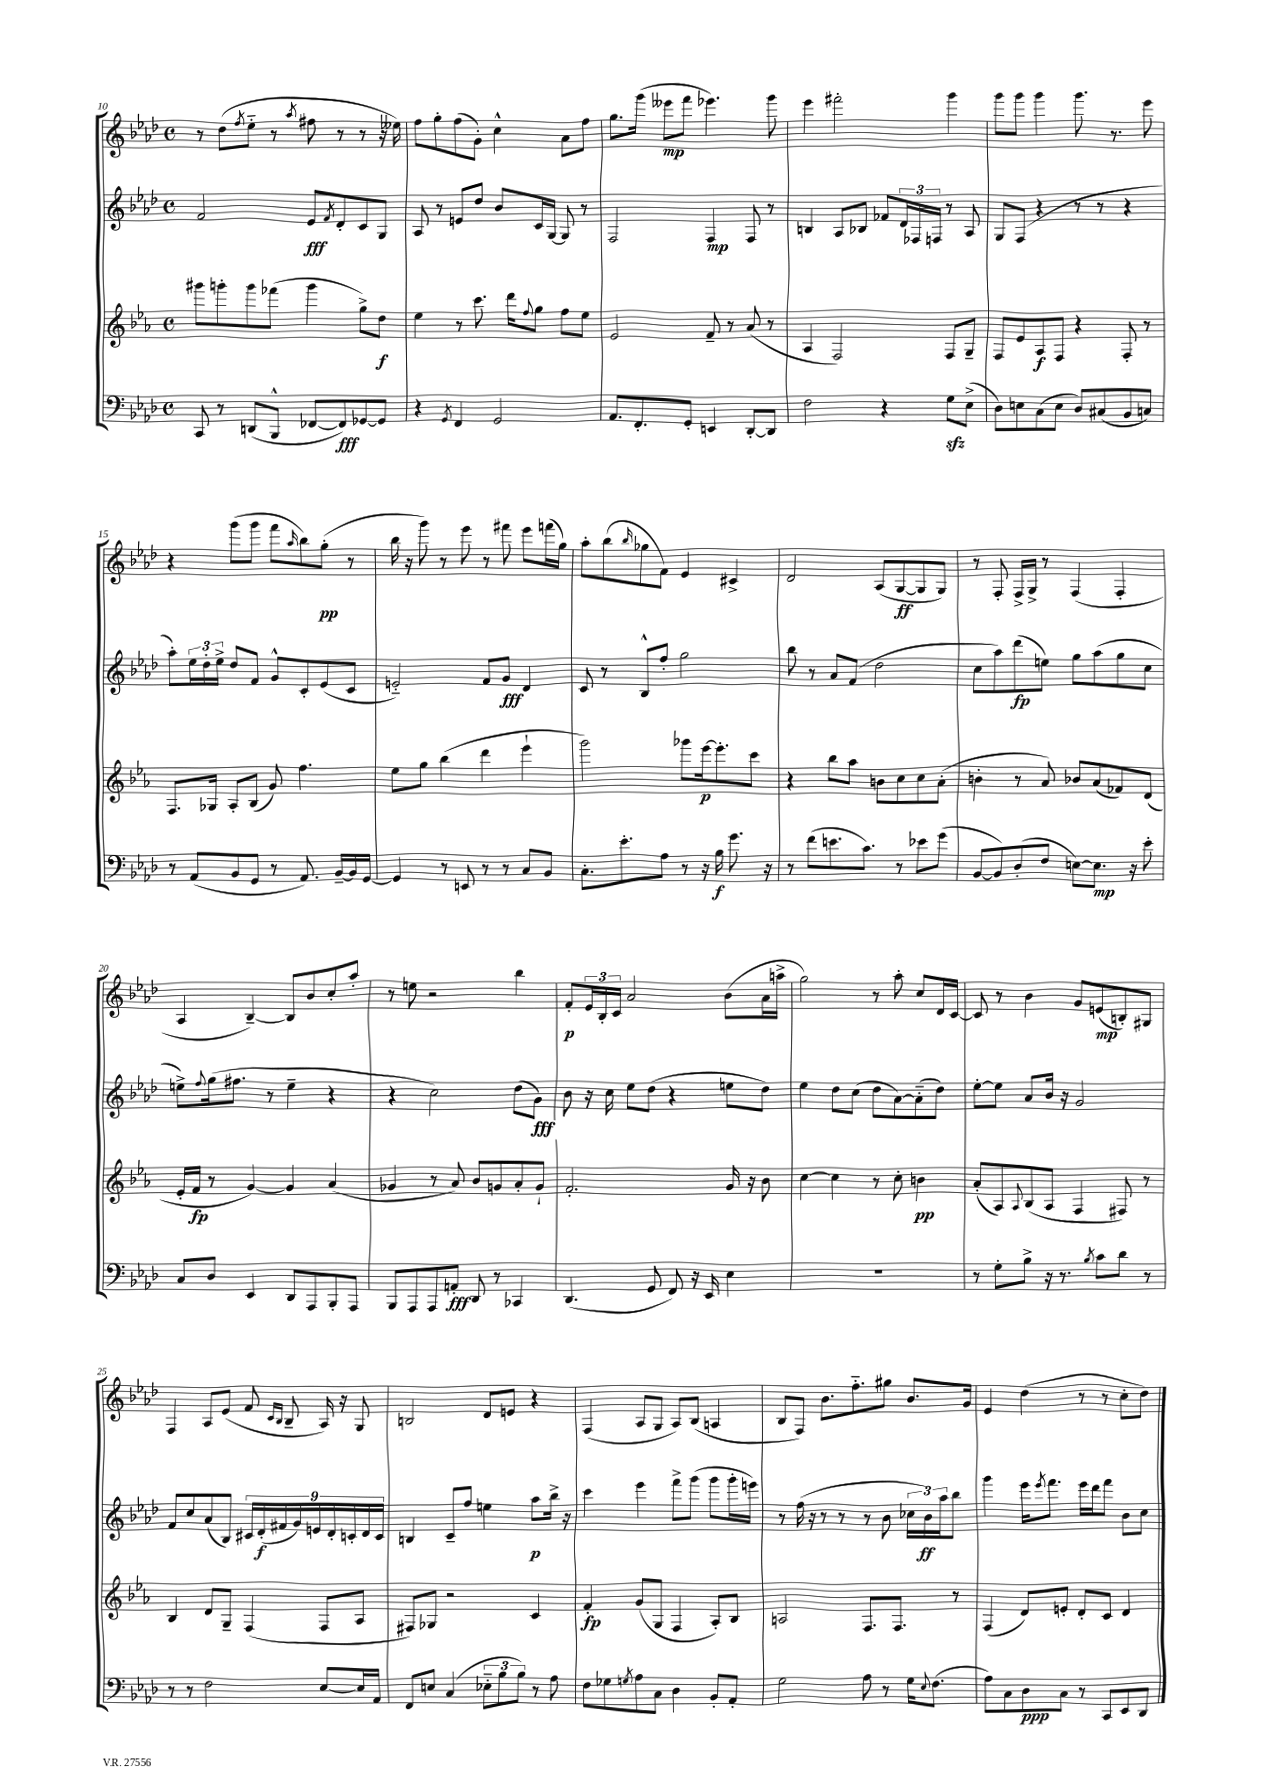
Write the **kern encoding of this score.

**kern	**kern	**kern	**kern
*staff4	*staff3	*staff2	*staff1
*clefF4	*clefG2	*clefG2	*clefG2
*k[b-e-a-d-]	*k[b-e-a-]	*k[b-e-a-d-]	*k[b-e-a-d-]
*M4/4	*M4/4	*M4/4	*M4/4
*met(c)	*met(c)	*met(c)	*met(c)
8CC/	8ggg#\L	2f/	8r
8r	8ggg'\	.	(8dd-\L
.	.	.	8qff/
(8DD/L	8ggg\	.	8ee-'~\J
8BBB-^^/J	(8fff-\J	.	8r
.	.	.	8qaa-/
[8FF-/L	4ggg\	8e-/L	8ff#\
.	.	8qf/	.
8FF-/])	.	8d-'/	8r
[8GG-/	8gg^\L)	8c/	8r
8GG-/]J	8dd\J	8G/J	16r
.	.	.	16ee--\)
=	=	=	=
4r	4ee-\	8A-/	8ff\L
.	.	8r	8gg'\
8qGG/	.	.	.
4FF/	8r	8e/L	(8ff\
.	8.ccc\	8dd-/J	8g'\J)
2GG/	.	8b-/L	4cc^^\
.	16ddd\LK	.	.
.	8qqff/	.	.
.	8gg\J	16c/L	.
.	.	[16G/JJ	.
.	8ff\L	8G/]	8a-\L
.	8ee-\J	8r	8ff\J
=	=	=	=
8.AA-/L	2e-/	2F/	8.gg\L
8.FF'/	.	.	(16ggg\Jk
.	.	.	8eee--\L
8GG'/J	.	.	8fff\J
4EE/	8f~/	4F/	4.eee-\)
.	8r	.	.
[8DD-'/L	(8a-/	8F/	.
8DD-/]J	8r	8r	8ggg\
=	=	=	=
2F\	4A-/	4B/	4eee-\
.	2F/)	8A-/L	2fff#'\
.	.	8B-/J	.
4r	.	8f-/L	.
.	.	24d-/L	.
.	.	24F-/	.
.	.	24F/JJ	.
8G\L	8F/L	8r	4ggg\
(8E-^\J	8G~/J	8A-/	.
=	=	=	=
8D-\L)	8F/L	8G/L	8ggg\L
8E\	8e-/	(8F/J	8ggg\J
(8C\	8A-/	4r	4ggg\
8E\J	8F/J	.	.
8D-/L)	4r	8r	8.ggg\
(8C#/	.	8r	.
.	.	.	8.r
8BB-/	8F'/	4r	.
8C/J)	8r	.	8eee-\
=	=	=	=
8r	8.F/L	8aa-'\L)	4r
(8AA-/L	.	24ee-\L	.
.	.	24dd-'\	.
.	16G-/Jk	.	.
.	.	24ee-^\JJ	.
8BB-/	8A-'/L	8dd-/L	(8ggg\L
8GG/J	(8B-/J	8f/J	8ggg\J
8r	8g/)	8g^^/L	8fff\L
.	.	.	16qqaa-/
8.AA-/)	4.ff\	8c'/	8bb-\)
.	.	(8e-/	(8gg'\J
[16BB-~/LL	.	.	.
16BB-/]	.	8c/J	8r
[16GG/JJ	.	.	.
=	=	=	=
4GG/]	8ee-\L	2e'~/)	16bb-\
.	.	.	16r
.	8gg\J	.	8ggg\)
8r	(4bb-\	.	8r
8EE/	.	.	8eee-\
8r	4ddd\	8f/L	8r
8r	.	8g/J	8fff#\
8C/L	4eee-`\	4d-/	8eee-\L
8BB-/J	.	.	(16fff\L
.	.	.	16gg\JJ)
=	=	=	=
8.C'\L	2ggg\)	8c/	8aa-'\L
.	.	8r	(8bb-\
8.e-'\	.	.	.
.	.	.	16qqbb-/
.	.	8B-^^/L	8gg-\
8A-\J	.	8ff'/J	8f\J)
8r	8ggg-\L	2gg\	4e-/
16r	[16eee-\k	.	.
16B-\	8.eee-'\]	.	.
8.g\	.	.	4c#^/
.	8ccc\J	.	.
16r	.	.	.
=	=	=	=
8r	4r	8bb-\	2d-/
(8f\L	.	8r	.
8.e\	8bb-\L	8a-/L	.
.	8aa-\J	(8f/J	.
8.c\J)	.	.	.
.	8b\L	2dd-\	(8A-/L
8r	8cc\	.	[8G/
8e-\L	8cc\	.	8G/]
(8g\J	(8a-'\J	.	8G/J)
=	=	=	=
[8BB-/L	4b'\	8cc\L	8r
8BB-/])	.	8aa-\)	8F'/
(8D-'/	8r	(8ddd-\	16F^/LL
.	.	.	16G^/JJ
8F/J	8a-/)	8ee\J)	8r
[8E\L)	8b-/L	8gg\L	(4F/
8.E\]J	(8a-/	(8aa-\	.
.	8f-/)	8gg\	4F'/
16r	.	.	.
8e-'\	(8d/J	8cc\J	.
=	=	=	=
8C/L	16e-'/LL	8ee^\L)	4A-/
.	16f/JJ	.	.
.	.	8qqff/	.
8D-/J	8r	(16gg\k	.
.	.	8.ff#\J	.
4EE-/	[4g/)	.	[4B-~/)
.	.	8r	.
8DD-/L	4g/]	4ee~\	8B-/]L
8AAA-/	.	.	8b-/
8BBB-'/	(4a-/	4r	8cc'/
8AAA-/J	.	.	8aa-'/J
=	=	=	=
8BBB-/L	4g-/	4r	8r
8AAA-/	.	.	8ee\
8AAA-/	8r	2cc\)	2r
8AA'/J	8a-/)	.	.
8DD-/	8b-/L	.	.
8r	8g/	.	.
4CC-/	8a-'/	(8dd-\L	4bb-\
.	8g`/J	8g\J)	.
=	=	=	=
(4.DD-/	2.f'/	8b-\	8f'/L
.	.	16r	24e-/L
.	.	.	24B-'/
.	.	16cc\	.
.	.	.	24c/JJ
.	.	8ee-\L	2a-/
8GG/	.	(8dd-\J	.
8FF/)	.	4r	.
16r	.	.	.
16EE-/	.	.	.
4E-\	16g/	8ee\L	(8b-\L
.	16r	.	.
.	8b-\	8dd-\J)	16a-\L
.	.	.	16aa^\JJ
=	=	=	=
1r	[4cc\	4ee-\	2gg\)
.	4cc\]	8dd-\L	.
.	.	(8cc\J	.
.	8r	8dd-\L	8r
.	8cc'\	[8a-\)	8aa-'\
.	4b\	(8a-'~\]	8cc/L
.	.	8dd-\J)	16d-/L
.	.	.	[16c/JJ
=	=	=	=
8r	(8a-'/L	[8ee-'\L	8c/]
8G'\L	8A-/)	8ee-\]J	8r
.	8qqA-/	.	.
8B-^\J	(8B-/	8a-/L	4b-\
16r	8A-/J	16b-/Jk	.
8.r	.	16r	.
.	4F/	2g/	8g/L
8qB-/	.	.	.
8c\L	.	.	(8e/
8d-\J	8F#/)	.	8B'/)
8r	8r	.	8G#/J
=	=	=	=
8r	4B-/	8f/L	4F/
8r	.	8cc/	.
2F\	8d/L	(8a-/	8A-/L
.	8G~/J	8B-/J)	(8e-/J
.	(4F/	18c#/LL	8f/
.	.	(18d-'/	.
.	.	18f#/	.
.	.	.	16qqc/LL
.	.	.	16qqB-/JJ
.	.	.	8B-~/
.	.	18g/)	.
.	.	18e/	.
[8E-/L	8F/L	.	16A-/)
.	.	18d-'/	.
.	.	.	16r
.	.	18c'/	.
16E-/]L	8A-/J	.	8G/
.	.	18d-/	.
16AA-/JJ	.	.	.
.	.	18c/JJ	.
=	=	=	=
8FF/L	8F#/L)	4B/	2B/
8E/J	8G-/J	.	.
(4C/	2r	8c~/L	.
.	.	8ff/J	.
12E-'~\L	.	4ee\	8d-/L
12B-\	.	.	.
.	.	.	8e/J
12B-\J)	.	.	.
8r	4c/	8aa-\L	4r
8A-\	.	16bb-^\Jk	.
.	.	16r	.
=	=	=	=
8F\L	4f'/	4ccc\	(4F/
8G-\	.	.	.
8qG/	.	.	.
8A-\	(8g/L	4eee-\	8A-/L
8C\J	8G/J	.	8G/J
4D-\	4F/	8fff^\L	8A-/L)
.	.	(8ggg\J	(8B-/J
8BB-'/L	8A-'/L)	8ggg\L	4A/
8AA-'/J	8B-/J	16ggg'\L	.
.	.	16eee\JJ)	.
=	=	=	=
2G\	2A/	8r	8B-/L
.	.	(16ff\	8F/J)
.	.	16r	.
.	.	8r	8.b-\L
.	.	8r	.
.	.	.	8.ff'~\
8A-\	8.F/L	8r	.
8r	.	8b-\	8gg#\J
.	8.F/J	.	.
16G\LK	.	24cc-\LL	8.b-/L
.	.	24b-\)	.
8qqE-/	.	.	.
(8.F\J	.	.	.
.	.	24aa-\J	.
.	8r	8bb-\J	.
.	.	.	16g/Jk
=	=	=	=
8A-\L)	(4F/	4ggg\	4e-/
8C\	.	.	.
8D-\	8d/L)	16eee-\LK	(4dd-\
.	.	8qeee-/	.
.	.	8.fff\J	.
8C\J	8e'/J	.	.
8r	8d'/L	16eee-\LL	8r
.	.	16ddd-\J	.
8CC/L	8c/J	8fff\J	8r
8EE-/	4d/	8b-\L	8cc'\L
8DD-/J	.	8cc\J	8dd-\J)
==	==	==	==
*-	*-	*-	*-
